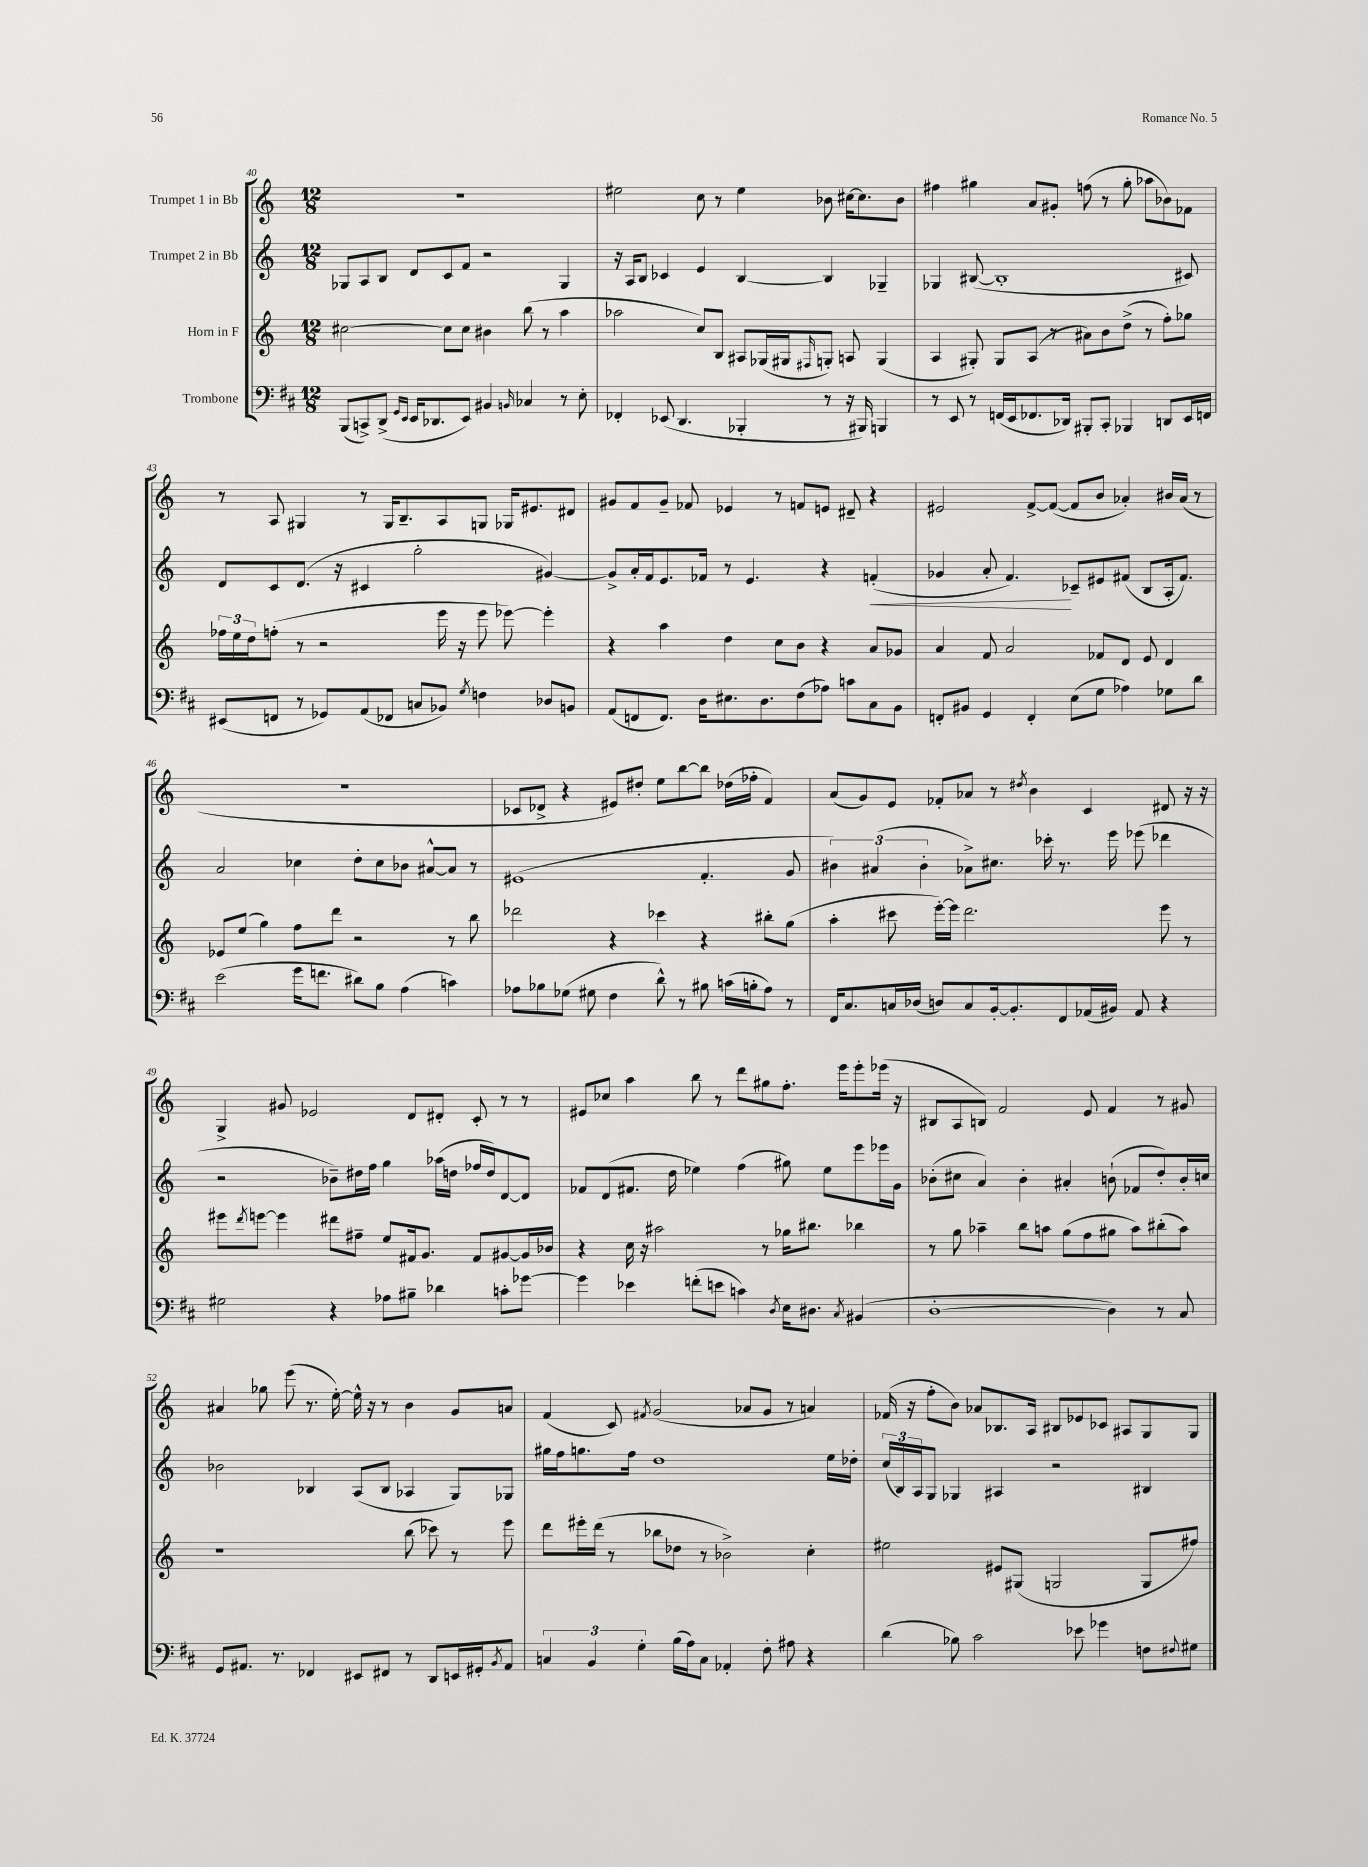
<<
\new StaffGroup <<
\new Staff = "s0" \with { instrumentName = "Trumpet 1 in Bb" } {
    \clef treble \key c \major \numericTimeSignature \time 12/8
    R1. |
    eis''2 c''8 r8 eis''4 bes'8 cis''16~ cis''8. bes'8 |
    fis''4 gis''4 a'8 gis'8-. f''8( r8 gis''8-. aes''8 bes'8) fes'8 |
    r8 a8 gis4 r8 gis16 b8.-- a8 g8 ges16 eis'8. dis'8 |
    gis'8 f'8 gis'8-- fes'8 ees'4 r8 f'8 e'8 dis'8-- r4 |
    eis'2 f'8~-> f'8~( f'8 b'8 aes'4-.) bis'16 aes'16( r8 |
    R1. |
    ces'8 des'8-> r4 eis'8) dis''8-. e''8 b''8~ b''8 des''16( fes''16-. f'4) |
    a'8( g'8) e'8 fes'8-. aes'8 r8 \acciaccatura { dis''8 } b'4 c'4 dis'8 r16 r16 |
    g4-> gis'8 ees'2 d'8 dis'8-. c'8-. r8 r8 |
    eis'8 ces''8 a''4 b''8 r8 d'''8 gis''8 f''8.-. e'''16 e'''8-. ees'''16( r16 |
    bis8 a8 b8) f'2 e'8 f'4 r8 gis'8 |
    ais'4 ges''8 e'''8( r8. e''16~-.) e''16-^ r16 r8 b'4 g'8 a'8 |
    f'4( c'8) \acciaccatura { fis'8 } g'2( aes'8 g'8 r8 a'4) |
    fes'16( r16 f''8-. b'8) aes'8 bes8. a16 bis8 ees'8 ces'8 ais8 g8 g8 \bar "|." |
}
\new Staff = "s1" \with { instrumentName = "Trumpet 2 in Bb" } {
    \clef treble \key c \major \numericTimeSignature \time 12/8
    ges8 a8 b8 d'8 c'8 f'8 r2 ges4 |
    r16 a16 b8 ces'4 e'4 b4~ b4 ges4-- |
    ges4 bis8~( bis1-. cis'8) |
    d'8 c'8 d'8.( r16 cis'4 g''2-. gis'4~) |
    gis'8-> a'16-. f'16 e'8. fes'16 r8 e'4. r4 f'4-.\<( |
    ges'4 a'8-. f'4.\!) ces'8-- eis'8 fis'8( b8 a16-. fis'8.) |
    a'2 ces''4 d''8-. ces''8 bes'8 ais'8~-^ ais'8 r8 |
    eis'1( f'4.-. g'8 |
    \tuplet 3/2 { bis'4) ais'4( bis'4-. } aes'8->) cis''8. ces'''16-. r8. e'''16 ees'''8( des'''4 |
    r2 bes'8--) dis''16 f''16 g''4 aes''16( d''16 fes''16 d''16) d'8~ d'8 |
    fes'8 d'8( fis'8. d''16 ees''4) f''4( gis''8) ees''8 e'''8 ees'''16 g'16 |
    bes'8-.( cis''8 a'4) bes'4-. ais'4-. b'8-!( fes'8 d''8-.) b'16-. c''16 |
    bes'2 bes4 a8( bes8 aes4 g8) ges8 |
    gis''16 f''16 g''8. f''16 d''1 e''16 des''16-. |
    \tuplet 3/2 { c''16( b16) a16 } g8 ges4 ais4 r2 bis4 \bar "|." |
}
\new Staff = "s2" \with { instrumentName = "Horn in F" } {
    \clef treble \key c \major \numericTimeSignature \time 12/8
    cis''2~ cis''8 cis''8 bis'4 b''8( r8 a''4 |
    aes''2 c''8) b8 ais8 ges16( gis16 \grace { fis16 } g8-.) a8 g4( |
    a4 gis8-.) gis8 a8( r8 ais'8) b'8 d''8->( r8 f''8-.) ges''8 |
    \tuplet 3/2 { fes''16 e''16 d''16 } f''8-.( r8 r2 e'''16 r16 e'''8 ees'''8~) ees'''4-. |
    r4 a''4 d''4 c''8 b'8 r4 a'8 ges'8 |
    a'4 f'8 a'2 fes'8 d'8 e'8 d'4 |
    ees'8 e''8( g''4) f''8 d'''8 r2 r8 b''8 |
    des'''2 r4 ces'''4 r4 bis''8-. g''8( |
    a''4-. cis'''8 e'''16~-.) e'''16 d'''2. e'''8 r8 |
    eis'''8 \acciaccatura { d'''8 } e'''8~ e'''4 dis'''8 fis''8-- e''8 fis'16 g'8. fis'8 gis'8~ gis'16 bes'16 |
    r4 c''16 r16 ais''2 r8 ges''16 bis''8. bes''4 |
    r8 g''8 aes''4-- b''8 a''8 g''8( f''8 gis''8 a''8) bis''8-.( a''8) |
    r1 b''8( ces'''8) r8 e'''8 |
    d'''8 eis'''16-. d'''16( r8 bes''8 des''8 r8 bes'2->) c''4-. |
    eis''2 eis'8 gis8( g2 g8 fis''8) \bar "|." |
}
\new Staff = "s3" \with { instrumentName = "Trombone" } {
    \clef bass \key d \major \numericTimeSignature \time 12/8
    b,,8( c,8->) d,8->( \grace { g,16 e,16 } e,16 des,8. e,8) bis,4 \grace { b,16 } ces4 r8 e8-. |
    fes,4-. ees,8( d,4. bes,,4-. r8 r16 bis,,16) b,,4 |
    r8 e,8 r8 f,16( e,16 fes,8. des,16) bis,,8-. cis,8-. bes,,4 d,8 e,16 f,16 |
    eis,8( f,8 r8 ges,8) a,8( fes,8 c8 bes,8) \acciaccatura { g8 } f4 des8 b,8 |
    a,8( f,8 f,8.) d16 eis8. d8. fis8( aes8) c'8 cis8 b,8 |
    f,8-. bis,8 g,4 f,4-. e8( g8 aes4) ges8 d'8 |
    e'2( g'16 f'8. dis'8) b8 a4( c'4) |
    aes8 bes8 ges8( gis8 fis4 d'8-^) r8 bis8 c'16( b16-. aes8) r8 |
    fis,16 cis8. c16 des16( d8) c8 b,16~-. b,8.-. fis,8 aes,16( bis,16) aes,8 r4 |
    gis2 r4 aes8 bis8-- des'4 c'8-. ges'8~ |
    ges'4 ees'4 f'8-.( e'8 c'4) \acciaccatura { d8 } e16 dis8. \acciaccatura { cis8 } bis,4( |
    d1~-. d4) r8 cis8 |
    g,8 ais,8. r8. fes,4 eis,8 fis,8 r8 d,8 e,16 gis,16-. \acciaccatura { b,8 } ais,8 |
    \tuplet 3/2 { c4 b,4 g4-. } b16( a16) c8 aes,4-. fis8-. ais8 r4 |
    d'4( bes8) cis'2 ees'8 ges'4 f8 \appoggiatura { fis8 } gis8 \bar "|." |
}
>>
>>
\layout { \context { \Score currentBarNumber = #40 } }
